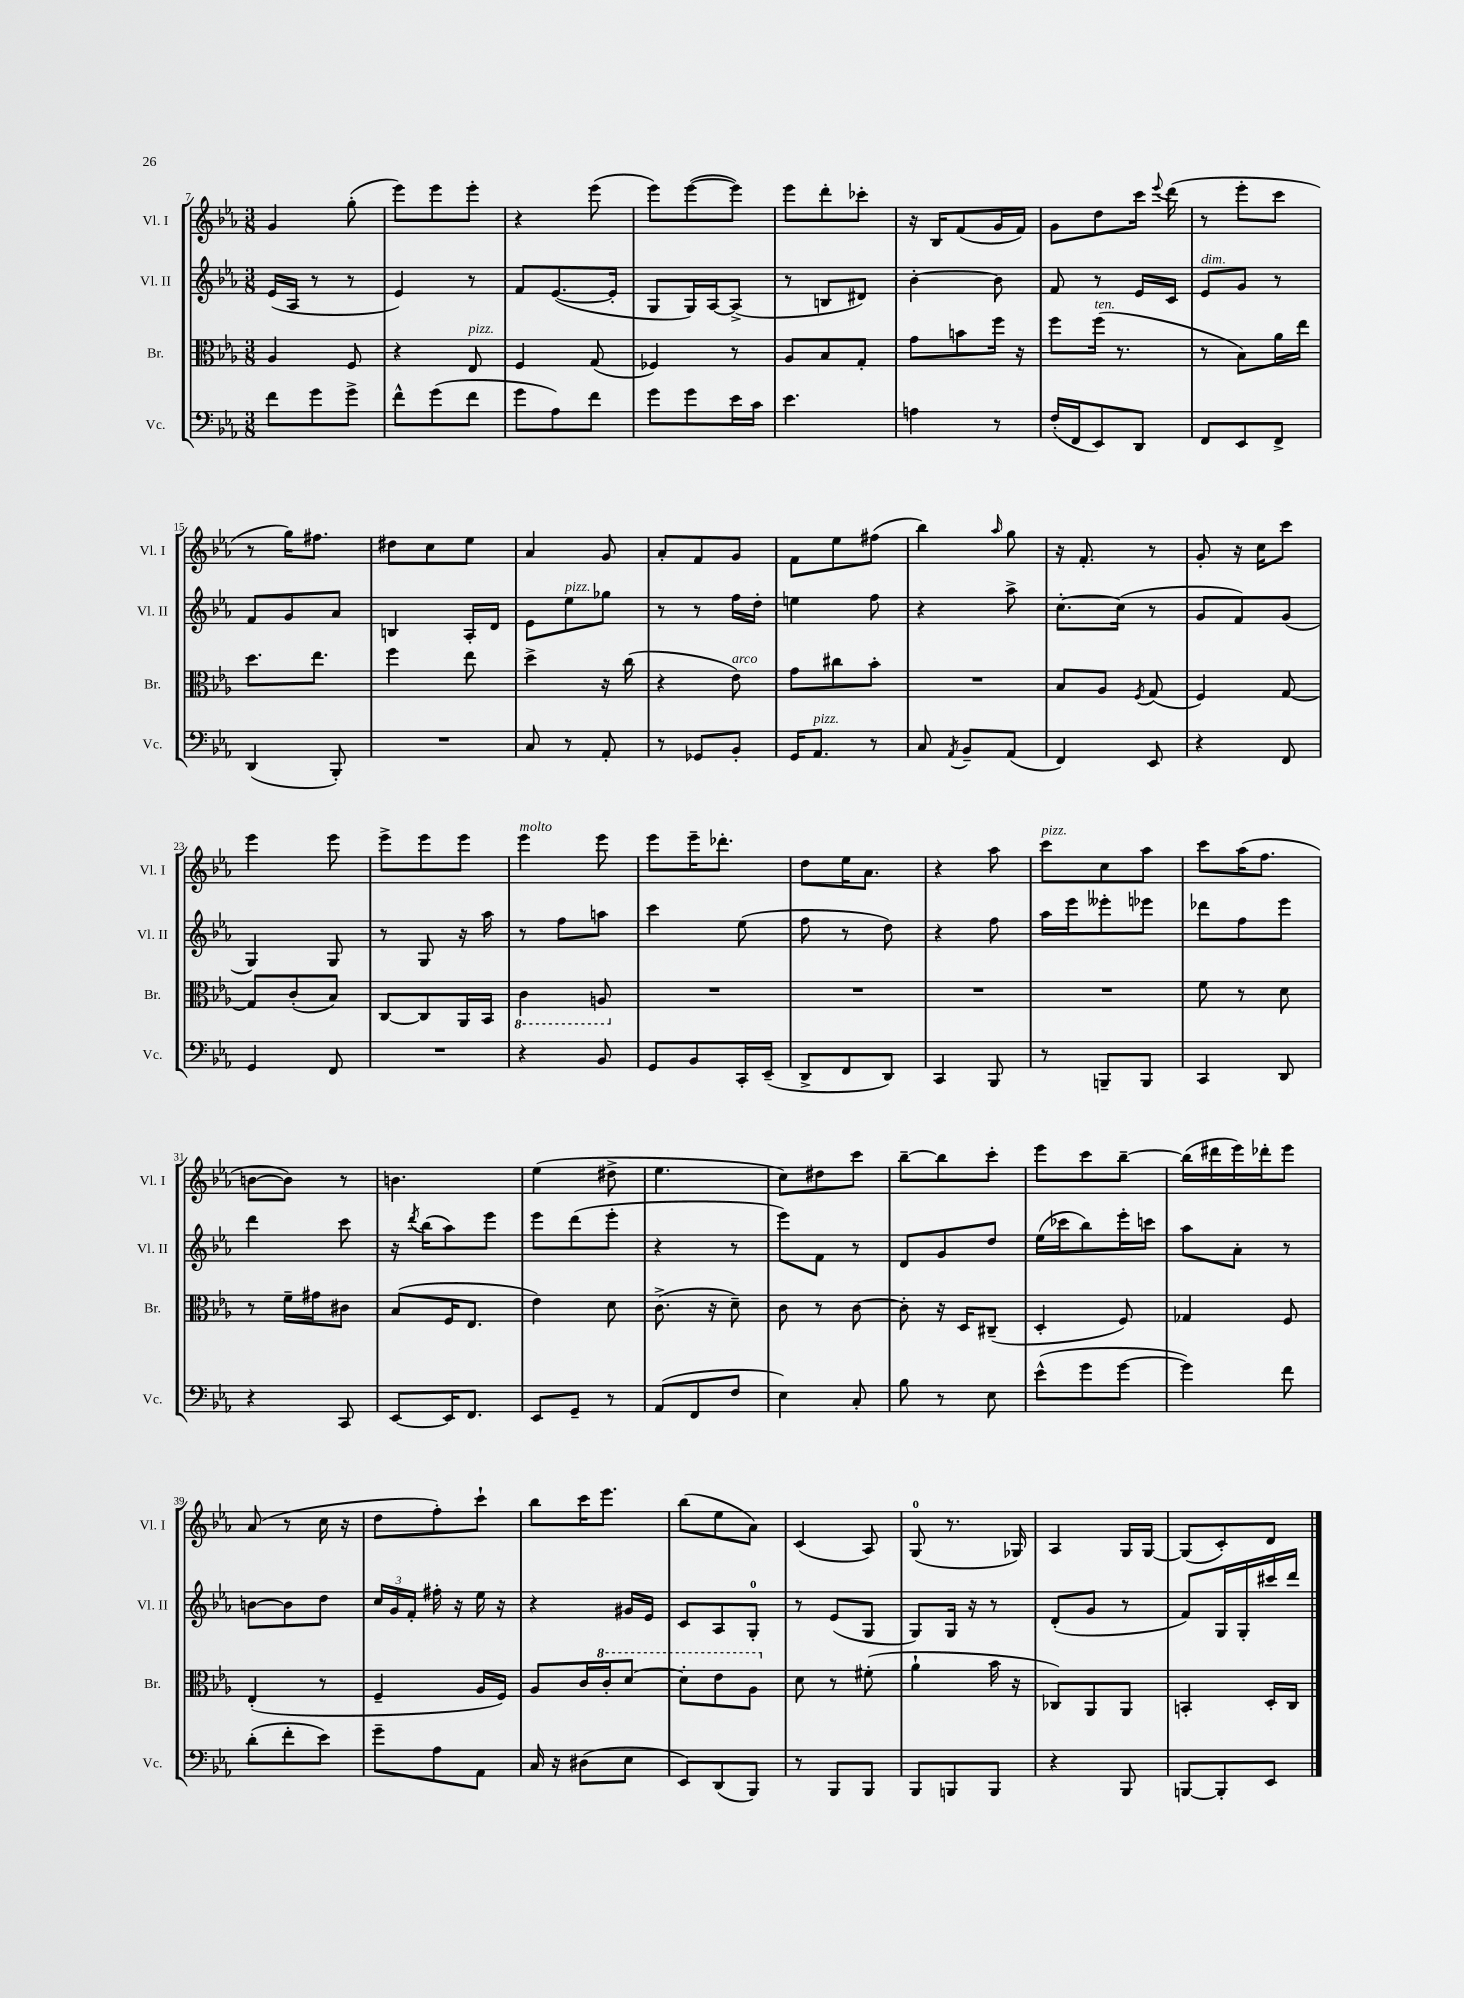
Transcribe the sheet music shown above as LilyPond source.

<<
\new StaffGroup <<
\new Staff = "s0" \with { instrumentName = "Vl. I" shortInstrumentName = "Vl. I" } {
    \clef treble \key ees \major \numericTimeSignature \time 3/8
    \autoBeamOff g'4 g''8-.( |
    ees'''8[) ees'''8 ees'''8]-. |
    r4 ees'''8( |
    ees'''8[) ees'''8~( ees'''8]) |
    ees'''8[ d'''8-. ces'''8]-. |
    r16 bes16[ f'8( g'16 f'16]) |
    g'8[ d''8 c'''16] \appoggiatura { ees'''8 } d'''16( |
    r8 ees'''8[-. c'''8] |
    r8 g''16[) fis''8.] |
    dis''8[ c''8 ees''8] |
    aes'4 g'8 |
    aes'8[-. f'8 g'8] |
    f'8[ ees''8 fis''8]( |
    bes''4) \grace { aes''16 } g''8 |
    r16 f'8.-. r8 |
    g'8-. r16 c''16[ c'''8] |
    ees'''4 ees'''8 |
    ees'''8[-> ees'''8 ees'''8] |
    ees'''4^\markup { \italic "molto" } ees'''8 |
    ees'''8[ ees'''16-- des'''8.]-. |
    d''8[ ees''16 aes'8.] |
    r4 aes''8 |
    c'''8[^\markup { \italic "pizz." } c''8 aes''8] |
    c'''8[ aes''16( f''8.] |
    b'8[~ b'8]) r8 |
    b'4. |
    ees''4( dis''8-> |
    ees''4. |
    c''8[) dis''8 c'''8] |
    bes''8[~-- bes''8 c'''8]-. |
    ees'''8[ c'''8 bes''8]~-- |
    bes''16[( dis'''16 ees'''16) des'''16-. ees'''8] |
    aes'8( r8 c''16 r16 |
    d''8[ f''8-.) c'''8]-! |
    bes''8[ c'''16 ees'''8.] |
    bes''8[( ees''8 aes'8]) |
    c'4( aes8) |
    g8-0( r8. ges16) |
    aes4 g16[ g16]~ |
    g8[( c'8-.) d'8] \bar "|." |
}
\new Staff = "s1" \with { instrumentName = "Vl. II" shortInstrumentName = "Vl. II" } {
    \clef treble \key ees \major \numericTimeSignature \time 3/8
    \autoBeamOff ees'16[( aes16] r8 r8 |
    ees'4) r8 |
    f'8[ ees'8.~( ees'16]-. |
    g8[ g16) aes16~ aes8]->( |
    r8 b8[ dis'8]) |
    bes'4~-. bes'8 |
    f'8 r8 ees'16[ c'16] |
    ees'8[^\markup { \italic "dim." } g'8] r8 |
    f'8[ g'8 aes'8] |
    b4 aes16[-. d'16] |
    ees'8[ ees''8^\markup { \italic "pizz." } ges''8] |
    r8 r8 f''16[ d''16]-. |
    e''4 f''8 |
    r4 aes''8-> |
    c''8.[~-. c''16]( r8 |
    g'8[ f'8) g'8]( |
    g4) g8 |
    r8 g8 r16 aes''16 |
    r8 f''8[ a''8] |
    c'''4 ees''8( |
    f''8 r8 d''8) |
    r4 f''8 |
    aes''16[ ees'''16 eeses'''8-. ees'''8] |
    des'''8[ f''8 ees'''8] |
    d'''4 c'''8 |
    r16 \acciaccatura { d'''8 } bes''16[( aes''8) ees'''8] |
    ees'''8[ d'''8( ees'''8]-. |
    r4 r8 |
    ees'''8[) f'8] r8 |
    d'8[ g'8 d''8] |
    ees''16[( ces'''16 bes''8) ees'''16-. c'''16] |
    aes''8[ aes'8]-. r8 |
    b'8[~ b'8 d''8] |
    \tuplet 3/2 { c''16[ g'16 f'16]-. } fis''16-. r16 ees''16 r16 |
    r4 gis'16[ ees'16] |
    c'8[ aes8 g8]-0-. |
    r8 ees'8[( g8] |
    g8[) g16] r16 r8 |
    d'8[-.( g'8] r8 |
    f'8[) g16 g16-. cis'''16 d'''16] \bar "|." |
}
\new Staff = "s2" \with { instrumentName = "Br." shortInstrumentName = "Br." } {
    \clef alto \key ees \major \numericTimeSignature \time 3/8
    \autoBeamOff aes4 f8 |
    r4 ees8^\markup { \italic "pizz." } |
    f4 g8( |
    fes4) r8 |
    aes8[ bes8 g8]-. |
    g'8[ b'8 f''16] r16 |
    f''8[ f''16]^\markup { \italic "ten." }( r8. |
    r8 bes8[) aes'16 ees''16] |
    d''8.[ ees''8.] |
    f''4 ees''8 |
    d''4-> r16 c''16( |
    r4 ees'8^\markup { \italic "arco" }) |
    g'8[ cis''8 bes'8]-. |
    R4. |
    bes8[ aes8] \acciaccatura { f8 } g8( |
    f4) g8~ |
    g8[ c'8-.( bes8]) |
    c8[~ c8 aes,16 bes,16] |
    \ottava #-1 c4 a,8 \ottava #0 |
    R4. |
    R4. |
    R4. |
    R4. |
    f'8 r8 d'8 |
    r8 f'16[-- gis'16 cis'8] |
    bes8[( f16 ees8.] |
    ees'4) d'8 |
    c'8.->( r16 d'8--) |
    c'8 r8 c'8~ |
    c'8-. r16 d16[ cis8]--( |
    d4-. f8) |
    ges4 f8 |
    ees4-.( r8 |
    f4-- aes16[ f16]) |
    aes8[ c'16 \ottava #1 c''16-. d''8]~ |
    d''8[-. ees''8 aes'8] \ottava #0 |
    d'8 r8 fis'8-.( |
    aes'4-! bes'16 r16 |
    ces8[) aes,8 aes,8] |
    b,4-. d16[-. c16] \bar "|." |
}
\new Staff = "s3" \with { instrumentName = "Vc." shortInstrumentName = "Vc." } {
    \clef bass \key ees \major \numericTimeSignature \time 3/8
    \autoBeamOff f'8[ g'8 g'8]-> |
    f'8[-^ g'8( f'8] |
    g'8[ aes8) f'8] |
    g'8[ g'8 ees'16 c'16] |
    ees'4. |
    a4 r8 |
    f16[-.( f,16 ees,8) d,8] |
    f,8[ ees,8 f,8]-> |
    d,4( bes,,8-.) |
    R4. |
    c8 r8 aes,8-. |
    r8 ges,8[ bes,8]-. |
    g,16[ aes,8.]^\markup { \italic "pizz." } r8 |
    c8 \acciaccatura { aes,8 } bes,8[-- aes,8]( |
    f,4) ees,8 |
    r4 f,8 |
    g,4 f,8 |
    R4. |
    r4 bes,8 |
    g,8[ bes,8 c,16-. ees,16]--( |
    d,8[-> f,8 d,8]) |
    c,4 bes,,8 |
    r8 b,,8[-- b,,8] |
    c,4 d,8 |
    r4 c,8 |
    ees,8[~ ees,16 f,8.] |
    ees,8[ g,8]-- r8 |
    aes,8[( f,8 f8] |
    ees4) c8-. |
    bes8 r8 ees8 |
    ees'8[-^( g'8 g'8]~ |
    g'4) f'8 |
    d'8[-.( f'8-. ees'8]) |
    g'8[-- aes8 aes,8] |
    c16 r16 dis8[( ees8] |
    ees,8[) d,8( bes,,8]) |
    r8 bes,,8[ bes,,8] |
    bes,,8[ b,,8 b,,8] |
    r4 bes,,8 |
    b,,8[~ b,,8-. ees,8] \bar "|." |
}
>>
>>
\layout { \context { \Score currentBarNumber = #7 } }
